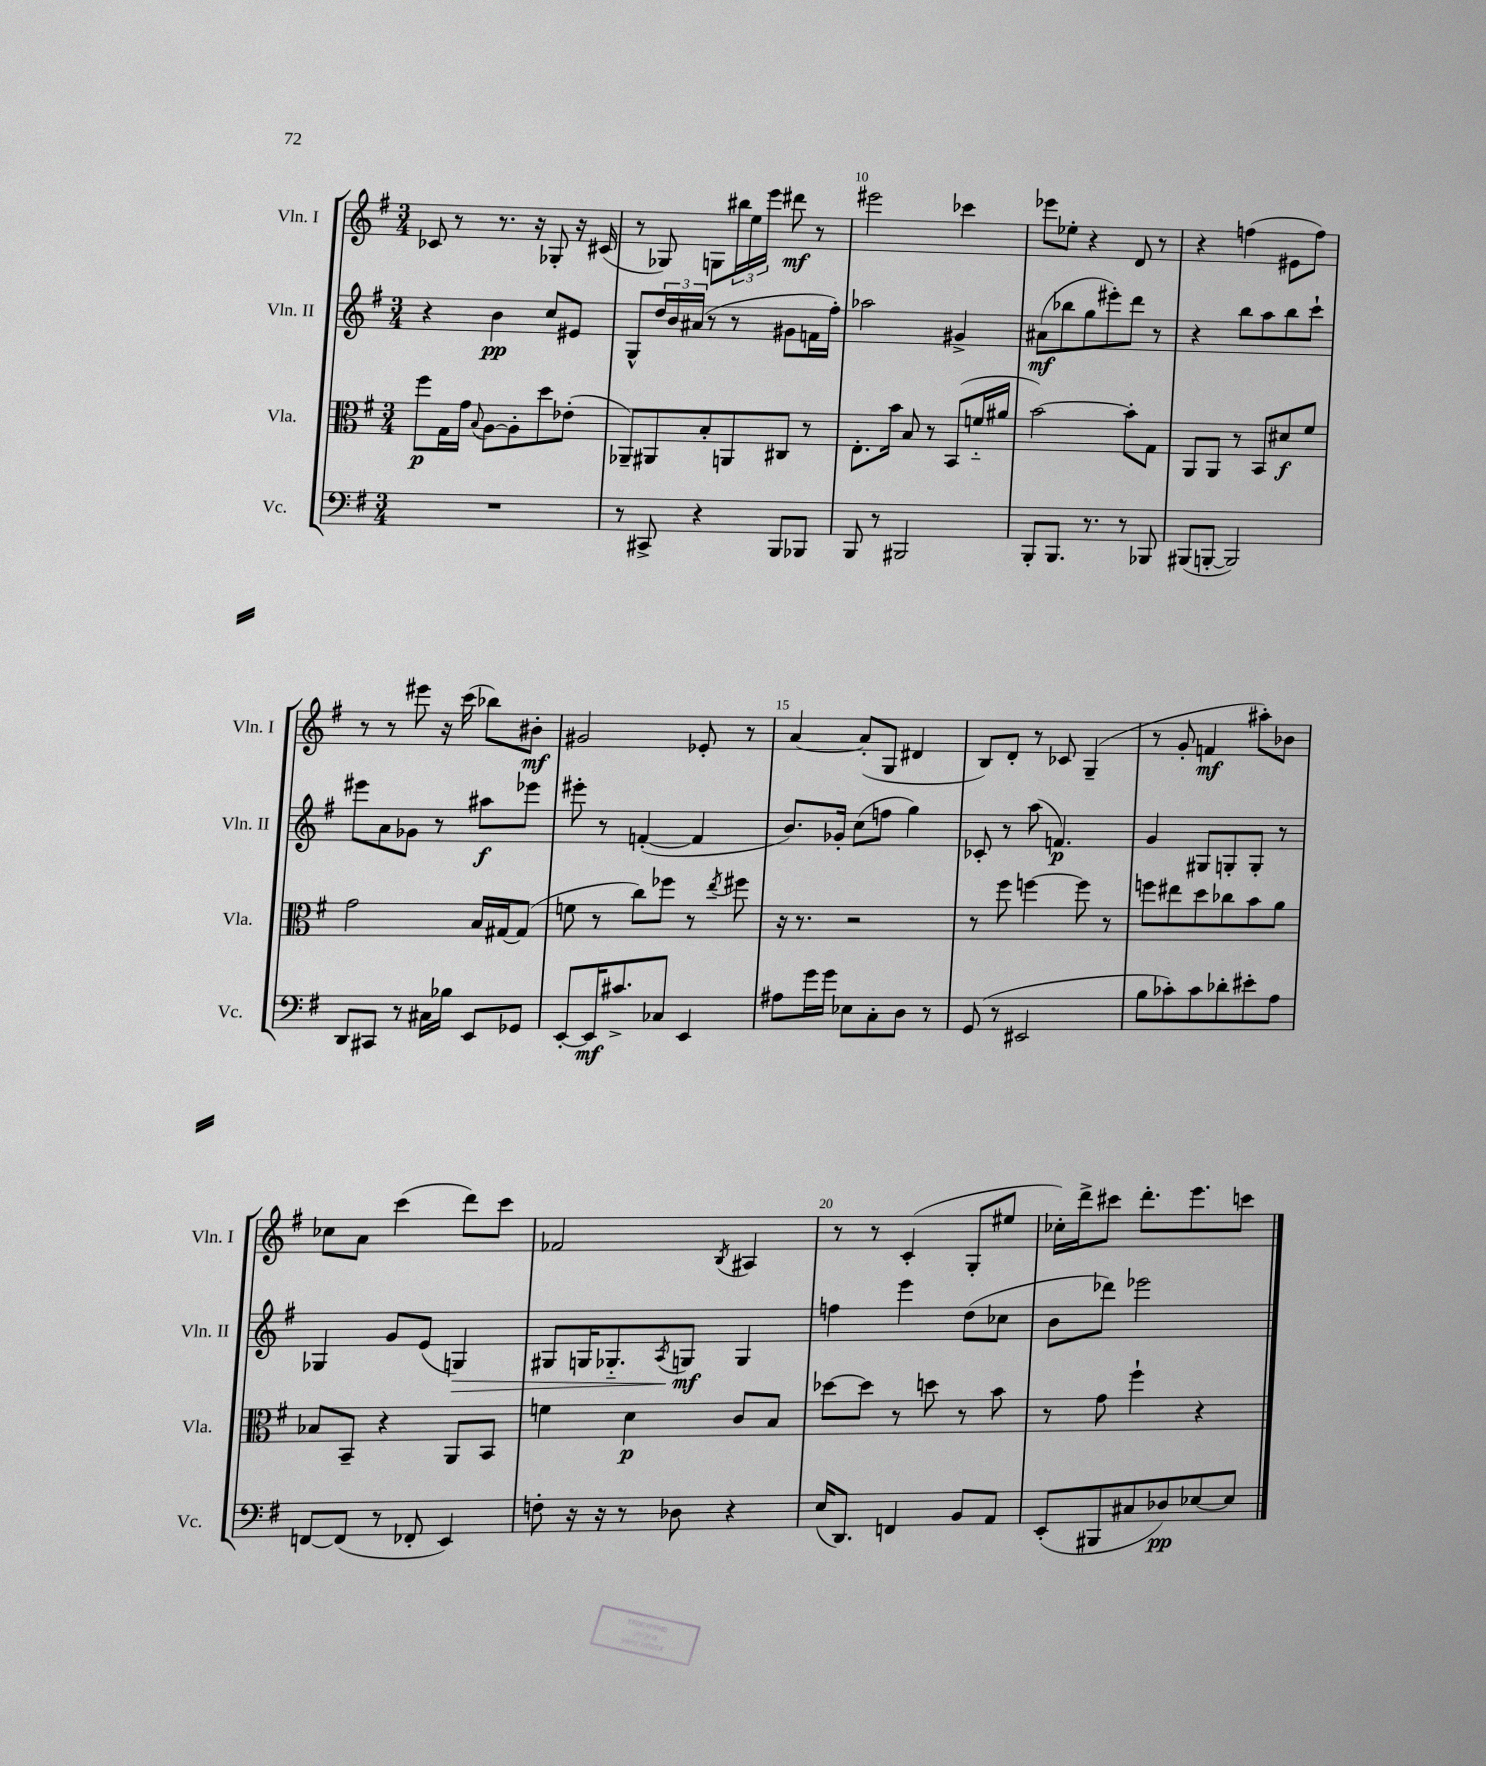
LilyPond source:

<<
\new StaffGroup <<
\new Staff = "s0" \with { instrumentName = "Vln. I" shortInstrumentName = "Vln. I" } {
    \clef treble \key g \major \numericTimeSignature \time 3/4
    ces'8 r8 r8. r16 ges8-. r16 cis'16( |
    r8 ges8) g8 \tuplet 3/2 { bis''16 e''16 e'''16 } dis'''8\mf r8 |
    eis'''2 ces'''4 |
    ees'''8 ees''8-. r4 d'8 r8 |
    r4 f''4( eis'8 f''8) |
    r8 r8 eis'''8 r16 c'''16( bes''8) bis'8-.\mf |
    gis'2 ees'8-. r8 |
    a'4~ a'8-.( g8 dis'4 |
    b8) d'8-. r8 ces'8 g4--( |
    r8 g'8-. f'4\mf ais''8-.) bes'8 |
    ces''8 a'8 c'''4( d'''8) c'''8 |
    fes'2 \acciaccatura { b8 } ais4 |
    r8 r8 c'4-.( g8-. eis''8 |
    ces''16-.) d'''16-> cis'''8 d'''8.-. e'''8. c'''8 \bar "|." |
}
\new Staff = "s1" \with { instrumentName = "Vln. II" shortInstrumentName = "Vln. II" } {
    \clef treble \key g \major \numericTimeSignature \time 3/4
    r4 b'4\pp c''8 eis'8 |
    g8-^ \tuplet 3/2 { d''16 b'16 ais'16( } r8 r8 gis'8 f'16 fis''16-.) |
    aes''2 gis'4-> |
    ais'8\mf( bes''8 g''8 eis'''8-.) d'''8 r8 |
    r4 b''8 a''8 b''8 c'''8-! |
    eis'''8 a'8 ges'8 r8 ais''8\f ees'''8 |
    eis'''8-. r8 f'4~-.( f'4 |
    b'8.) ges'16-. c''8( f''8 g''4) |
    ces'8-. r8 a''8( f'4.\p) |
    g'4 gis8 g8-. g8-. r8 |
    ges4 g'8 e'8( g4\>) |
    gis8 g16 ges8.-_ \acciaccatura { a8 } g8\mf\! g4 |
    f''4 e'''4 d''8( ces''8 |
    b'8 des'''8) ees'''2 \bar "|." |
}
\new Staff = "s2" \with { instrumentName = "Vla." shortInstrumentName = "Vla." } {
    \clef alto \key g \major \numericTimeSignature \time 3/4
    fis''8\p g16 g'16 \appoggiatura { b8 } a8~ a8-. d''8 ees'8-.( |
    aes,8--) ais,8 b8-. a,8 cis8 r8 |
    e8.-. b'16 b8 r8 b,8( f'16-_ ais'16 |
    b'2~) b'8-. g8 |
    a,8 a,8 r8 b,8 dis'8\f fis'8 |
    g'2 b16 gis16~ gis8( |
    f'8 r8 c''8) fes''8 r8 \acciaccatura { e''8 } fis''8 |
    r16 r8. r2 |
    r8 fis''8 f''4~ f''8 r8 |
    f''8 eis''8 d''8 ces''8 b'8 a'8 |
    bes8 b,8-- r4 a,8 b,8 |
    f'4 d'4\p c'8 b8 |
    des''8~ des''8 r8 d''8 r8 b'8 |
    r8 g'8 fis''4-! r4 \bar "|." |
}
\new Staff = "s3" \with { instrumentName = "Vc." shortInstrumentName = "Vc." } {
    \clef bass \key g \major \numericTimeSignature \time 3/4
    R2. |
    r8 cis,8-> r4 b,,8 bes,,8 |
    b,,8 r8 bis,,2 |
    b,,8-. b,,8. r8. r8 bes,,8 |
    bis,,8( b,,8~-. b,,2) |
    d,8 cis,8 r8 cis16 bes16 e,8 ges,8 |
    e,8~-. e,16\mf cis'8.-> ces8 e,4 |
    ais8 g'16 g'16 ees8 c8-. d8 r8 |
    g,8( r8 eis,2 |
    b8 ces'8-.) ces'8 des'8-. eis'8-. a8 |
    f,8~ f,8( r8 fes,8-. e,4) |
    f8-. r16 r16 r8 des8 r4 |
    e16( d,8.) f,4 b,8 a,8 |
    e,8-.( bis,,8 cis8 des8\pp) ees8~ ees8 \bar "|." |
}
>>
>>
\layout { \context { \Score currentBarNumber = #8 \override BarNumber.break-visibility = ##(#f #t #t) barNumberVisibility = #(every-nth-bar-number-visible 5) } }
